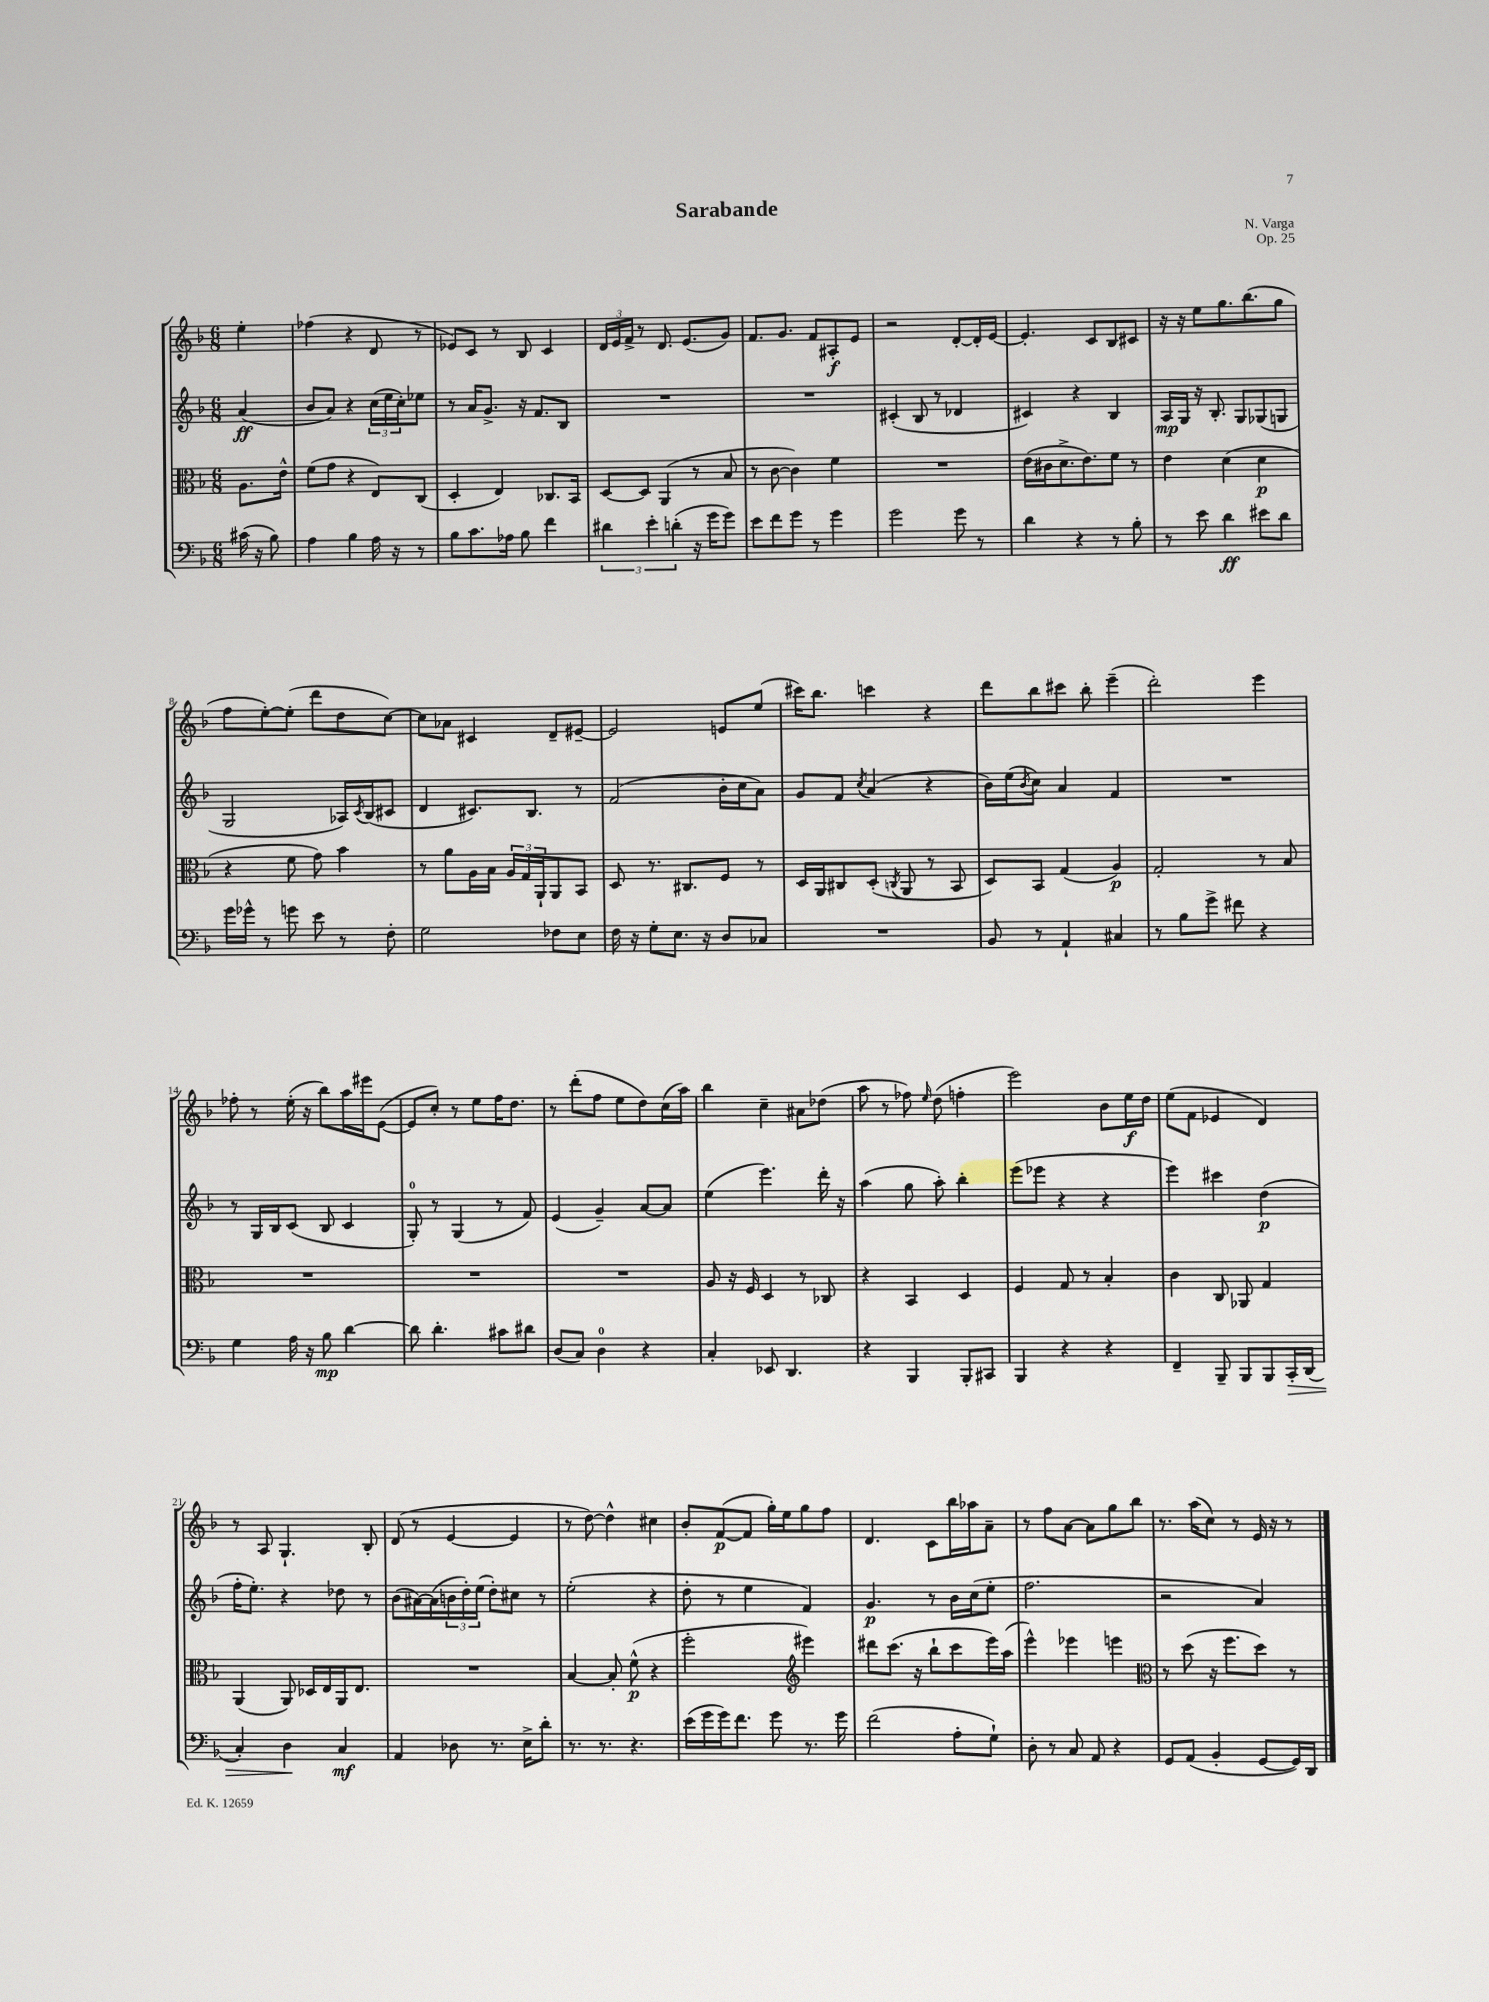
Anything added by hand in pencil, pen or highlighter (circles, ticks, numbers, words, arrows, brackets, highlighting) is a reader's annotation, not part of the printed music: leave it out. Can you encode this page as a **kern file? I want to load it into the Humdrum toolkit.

**kern	**dynam	**kern	**dynam	**kern	**dynam	**kern	**dynam
*part4	*part4	*part3	*part3	*part2	*part2	*part1	*part1
*staff4	*staff4	*staff3	*staff3	*staff2	*staff2	*staff1	*staff1
*clefF4	*	*clefC3	*	*clefG2	*	*clefG2	*
*k[b-]	*	*k[b-]	*	*k[b-]	*	*k[b-]	*
*M6/8	*	*M6/8	*	*M6/8	*	*M6/8	*
=	=	=	=	=	=	=	=
(16c#X\	.	8.A\L	.	(4a/	ff	4ee'\	.
16r	.	.	.	.	.	.	.
8B-\)	.	.	.	.	.	.	.
.	.	16e^^\Jk	.	.	.	.	.
=1	=1	=1	=1	=1	=1	=1	=1
4A\	.	(8f\L	.	8b-/L	.	(4ff-X\	.
.	.	8g\J	.	8a/J)	.	.	.
4B-\	.	4r	.	4r	.	4r	.
16A\	.	8E/L)	.	(24cc\LL	.	8d/	.
.	.	.	.	24ee\	.	.	.
16r	.	.	.	.	.	.	.
.	.	.	.	24cc'\J)	.	.	.
8r	.	(8C/J	.	8ee-X\J	.	8r	.
=2	=2	=2	=2	=2	=2	=2	=2
8B-\L	.	4D'/	.	8r	.	8e-X/L)	.
8.c\	.	.	.	16a/KL	.	8c/J	.
.	.	.	.	8.g^/J	.	.	.
.	.	4E/)	.	.	.	8r	.
16A-X\Jk	.	.	.	.	.	.	.
8B-\	.	.	.	16r	.	8B-/	.
.	.	.	.	8.f/L	.	.	.
4f\	.	8.C-X/L	.	.	.	4c/	.
.	.	.	.	8B-/J	.	.	.
.	.	16BB-/Jk	.	.	.	.	.
=3	=3	=3	=3	=3	=3	=3	=3
6d#X\	.	[8D/L	.	2.r	.	24d/LL	.
.	.	.	.	.	.	24e/	.
.	.	.	.	.	.	24f^/JJ	.
.	.	8D/J]	.	.	.	8r	.
6e'\	.	.	.	.	.	.	.
.	.	(4AA/	.	.	.	8.d/	.
(6dn'\	.	.	.	.	.	.	.
.	.	.	.	.	.	(8.e/L	.
16r	.	8r	.	.	.	.	.
16g\KL	.	.	.	.	.	.	.
8g\J)	.	8B-/	.	.	.	8g/J)	.
=4	=4	=4	=4	=4	=4	=4	=4
8e\L	.	8r	.	2.r	.	8.f/L	.
8f\	.	[8c\	.	.	.	.	.
.	.	.	.	.	.	8.g/J	.
8g\J	.	4c\])	.	.	.	.	.
8r	.	.	.	.	.	8f/L	.
4g\	.	4f\	.	.	.	8A#X'/	f
.	.	.	.	.	.	8e/J	.
=5	=5	=5	=5	=5	=5	=5	=5
2g\	.	2.r	.	(4c#X'/	.	2r	.
.	.	.	.	8B-/	.	.	.
.	.	.	.	8r	.	.	.
8g\	.	.	.	4d-X/	.	[8d'/L	.
8r	.	.	.	.	.	16d'/L]	.
.	.	.	.	.	.	[16e/JJ	.
=6	=6	=6	=6	=6	=6	=6	=6
4d\	.	(16e\LL	.	4c#X/)	.	4.e'/]	.
.	.	16c#X\J	.	.	.	.	.
.	.	8.d^\	.	.	.	.	.
4r	.	.	.	4r	.	.	.
.	.	8.e\)	.	.	.	.	.
.	.	.	.	.	.	8c/L	.
8r	.	8f\J	.	4B-/	.	8B-/	.
8B-'\	.	8r	.	.	.	8c#X/J	.
=7	=7	=7	=7	=7	=7	=7	=7
8r	.	4e\	.	16A/LL	mp	16r	.
.	.	.	.	16G/JJ	.	16r	.
8e\	.	.	.	16r	.	8ee\L	.
.	.	.	.	8.B-'/	.	.	.
4d\	ff	(4d\	.	.	.	8.gg\	.
.	.	.	.	8G/L	.	.	.
.	.	.	.	.	.	(8.bb-\	.
8e#X\L	.	4d\	p	(8G-X/	.	.	.
8d\J	.	.	.	8Gn/J	.	8gg\J	.
!!LO:LB:g=z
=8	=8	=8	=8	=8	=8	=8	=8
16g\LL	.	4r	.	2G/	.	8ff\L	.
16g-X^^\JJ	.	.	.	.	.	.	.
8r	.	.	.	.	.	[8ee'\)	.
8gn\	.	8f\	.	.	.	(8ee'\J]	.
8e\	.	8g\)	.	.	.	8ddd\L	.
8r	.	4b-\	.	16A-X/LL)	.	8dd\	.
.	.	.	.	8qc/	.	.	.
.	.	.	.	(16B-/J	.	.	.
8F'\	.	.	.	8c#X/J	.	[8cc\J)	.
=9	=9	=9	=9	=9	=9	=9	=9
2G\	.	8r	.	4d/	.	8cc\L]	.
.	.	8a\L	.	.	.	8a-X\J	.
.	.	16A\L	.	8.c#X/L)	.	4c#X/	.
.	.	16B-\JJ	.	.	.	.	.
.	.	24A/LL	.	.	.	.	.
.	.	24G/	.	.	.	.	.
.	.	.	.	8.B-/J	.	.	.
.	.	24AA`/J	.	.	.	.	.
8F-X\L	.	8AA/	.	.	.	8d~/L	.
8E\J	.	8BB-/J	.	8r	.	[8e#X~/J	.
=10	=10	=10	=10	=10	=10	=10	=10
16F\	.	8D/	.	(2f/	.	2e#/]	.
16r	.	.	.	.	.	.	.
8G'\L	.	8.r	.	.	.	.	.
8.E\J	.	.	.	.	.	.	.
.	.	8.C#X/L	.	.	.	.	.
16r	.	.	.	.	.	.	.
8D/L	.	8F/J	.	16b-'\LL	.	8en/L	.
.	.	.	.	16cc\J	.	.	.
8C-X/J	.	8r	.	8a\J)	.	(8ee/J	.
=11	=11	=11	=11	=11	=11	=11	=11
2.r	.	16D/LL	.	8g/L	.	16ccc#X\KL)	.
.	.	16AA/J	.	.	.	8.bb-\J	.
.	.	8C#X/	.	8f/J	.	.	.
.	.	.	.	8qcc/	.	.	.
.	.	(8D'/J	.	(4a/	.	4cccn\	.
.	.	8qCn/	.	.	.	.	.
.	.	8AA/	.	.	.	.	.
.	.	8r	.	4r	.	4r	.
.	.	8BB-/	.	.	.	.	.
=12	=12	=12	=12	=12	=12	=12	=12
8BB-/	.	8D/L)	.	16b-\LL)	.	8ddd\L	.
.	.	.	.	(16ee\J	.	.	.
.	.	.	.	8qb-/	.	.	.
8r	.	8BB-/J	.	8cc\J)	.	8bb-\	.
4AA`/	.	(4G/	.	4a/	.	8ccc#X\J	.
.	.	.	.	.	.	8bb-'\	.
4C#X/	.	4A/)	p	4f/	.	(4eee~\	.
=13	=13	=13	=13	=13	=13	=13	=13
8r	.	2G'/	.	2.r	.	2ddd'\)	.
8B-\L	.	.	.	.	.	.	.
8g^\J	.	.	.	.	.	.	.
8f#X\	.	.	.	.	.	.	.
4r	.	8r	.	.	.	4eee\	.
.	.	8B-/	.	.	.	.	.
!!LO:LB:g=z
=14	=14	=14	=14	=14	=14	=14	=14
4G\	.	2.r	.	8r	.	8ff-X'\	.
.	.	.	.	16G/LL	.	8r	.
.	.	.	.	16B-/J	.	.	.
16A\	.	.	.	(8c/J	.	(16ee'\	.
16r	.	.	.	.	.	16r	.
8B-\	mp	.	.	8B-/	.	8bb-\L)	.
[4d\	.	.	.	4c/	.	16aa\L	.
.	.	.	.	.	.	16eee#X\J	.
.	.	.	.	.	.	([8e\J	.
=15	=15	=15	=15	=15	=15	=15	=15
8d\]	.	2.r	.	8G'/)	.	8e/L]	.
4.d'\	.	.	.	8r	.	8cc'/J)	.
.	.	.	.	(4G/	.	8r	.
.	.	.	.	.	.	8ee\L	.
8c#X\L	.	.	.	8r	.	16ff\K	.
.	.	.	.	.	.	8.dd\J	.
8d#X\J	.	.	.	8f/)	.	.	.
=16	=16	=16	=16	=16	=16	=16	=16
(8D/L	.	2.r	.	(4e/	.	8r	.
8C/J)	.	.	.	.	.	(8ddd'\L	.
4D\	.	.	.	4g~/)	.	8ff\J	.
.	.	.	.	.	.	8ee\L	.
4r	.	.	.	[8a/L	.	8dd\)	.
.	.	.	.	8a/J]	.	(16cc\L	.
.	.	.	.	.	.	16aa\JJ)	.
=17	=17	=17	=17	=17	=17	=17	=17
4C'/	.	8A/	.	(4ee\	.	4bb-\	.
.	.	16r	.	.	.	.	.
.	.	16F/	.	.	.	.	.
8EE-X/	.	4D/	.	4.eee\)	.	4cc~\	.
4.DD/	.	.	.	.	.	.	.
.	.	8r	.	.	.	8a#X\L	.
.	.	8C-X/	.	16ddd'\	.	(8dd-X\J	.
.	.	.	.	16r	.	.	.
=18	=18	=18	=18	=18	=18	=18	=18
4r	.	4r	.	(4aa\	.	8aa\	.
.	.	.	.	.	.	8r	.
4BBB-/	.	4BB-/	.	8gg\	.	8ff-X\)	.
.	.	.	.	.	.	16qqee/	.
.	.	.	.	8aa'\)	.	(8dd\	.
8BBB-'/L	.	4D/	.	4bb-'\	.	4ffn'\	.
8CC#X/J	.	.	.	.	.	.	.
=19	=19	=19	=19	=19	=19	=19	=19
4BBB-/	.	4F/	.	(8eee\L	.	2eee\)	.
.	.	.	.	8eee-X\J	.	.	.
4r	.	8G/	.	4r	.	.	.
.	.	8r	.	.	.	.	.
4r	.	4B-'/	.	4r	.	8b-\L	.
.	.	.	.	.	.	16ee\L	f
.	.	.	.	.	.	16dd\JJ	.
=20	=20	=20	=20	=20	=20	=20	=20
4FF~/	.	4c\	.	4eee\)	.	(8ee\L	.
.	.	.	.	.	.	8f\J	.
8BBB-~/	.	8C/	.	4ccc#X\	.	4e-X/	.
8BBB-/L	.	8AA-X/	.	.	.	.	.
8BBB-/	.	4G/	.	(4dd\	p	4d/)	.
!	!LO:HP:b	!	!	!	!	!	!
16CC'/L	>	.	.	.	.	.	.
(16DD/JJ	.	.	.	.	.	.	.
!!LO:LB:g=z
=21	=21	=21	=21	=21	=21	=21	=21
4C'/)	.	(4AA/	.	16ff'\KL	.	8r	.
.	.	.	.	8.ee'\J)	.	.	.
.	.	.	.	.	.	8A/	.
4D\	.	8AA/)	.	4r	.	4.G`/	.
.	.	16D-X/LL	.	.	.	.	.
.	.	16E/	.	.	.	.	.
4C/	] mf	16AA/J	.	8dd-X\	.	.	.
.	.	8.E/J	.	.	.	.	.
.	.	.	.	8r	.	8B-'/	.
=22	=22	=22	=22	=22	=22	=22	=22
4AA/	.	2.r	.	(8b-\L	.	(8d/	.
.	.	.	.	[16a#X\L)	.	8r	.
.	.	.	.	(16a#\]	.	.	.
8D-X\	.	.	.	24bn\	.	[4e/	.
.	.	.	.	24dd'\)	.	.	.
.	.	.	.	(24ee\JJ	.	.	.
8.r	.	.	.	8dd'\L)	.	.	.
.	.	.	.	8cc#X\J	.	4e/]	.
16E^\KL	.	.	.	.	.	.	.
8d'\J	.	.	.	8r	.	.	.
=23	=23	=23	=23	=23	=23	=23	=23
8.r	.	[4B-/	.	(2ee'\	.	8r	.
.	.	.	.	.	.	[8dd\)	.
8.r	.	.	.	.	.	.	.
.	.	8B-'/]	.	.	.	4dd^^\]	.
4.r	.	(8f^^\	p	.	.	.	.
.	.	4r	.	4r	.	4cc#X\	.
=24	=24	=24	=24	=24	=24	=24	=24
(16e\LL	.	2ff'\	.	8dd'\	.	8b-'/L	.
16g\	.	.	.	.	.	.	.
16g\J)	.	.	.	8r	.	([8f/	p
8.f\J	.	.	.	.	.	.	.
.	.	.	.	4ee\	.	8f/J]	.
8g\	.	.	.	.	.	16gg'\LL)	.
.	.	.	.	.	.	16ee\J	.
*	*	*clefG2	*	*	*	*	*
8.r	.	4eee#X\)	.	4f/)	.	8gg\	.
.	.	.	.	.	.	8ff\J	.
16g\	.	.	.	.	.	.	.
=25	=25	=25	=25	=25	=25	=25	=25
(2f\	.	8ddd#X\L	.	4.g/	p	4.d/	.
.	.	(8.ccc\J	.	.	.	.	.
.	.	16r	.	.	.	.	.
.	.	8bb-`\L	.	8r	.	8c\L	.
8A'\L	.	8ccc\	.	16b-\LL	.	16bb-\L	.
.	.	.	.	(16cc\J	.	16aa-X\J	.
8G`\J)	.	16eee\L)	.	8ee'\J	.	8a~\J	.
.	.	(16aa\JJ	.	.	.	.	.
=26	=26	=26	=26	=26	=26	=26	=26
8D'\	.	4eee^^\)	.	2.ff\	.	8r	.
8r	.	.	.	.	.	8ff\L	.
8C/	.	4eee-X\	.	.	.	[8a\J	.
8AA/	.	.	.	.	.	8a\L]	.
4r	.	4eeen\	.	.	.	8gg\	.
.	.	.	.	.	.	8bb-\J	.
=27	=27	=27	=27	=27	=27	=27	=27
*	*	*clefC3	*	*	*	*	*
8GG/L	.	8r	.	2r	.	8.r	.
(8AA/J	.	(8dd\	.	.	.	.	.
.	.	.	.	.	.	(16aa\KL	.
4BB-'/	.	16r	.	.	.	8cc\J)	.
.	.	8.ff\L	.	.	.	.	.
.	.	.	.	.	.	8r	.
[8GG/L	.	8dd\J)	.	4a/)	.	16e/	.
.	.	.	.	.	.	16r	.
16GG/L])	.	8r	.	.	.	8r	.
16DD/JJ	.	.	.	.	.	.	.
==	==	==	==	==	==	==	==
*-	*-	*-	*-	*-	*-	*-	*-
